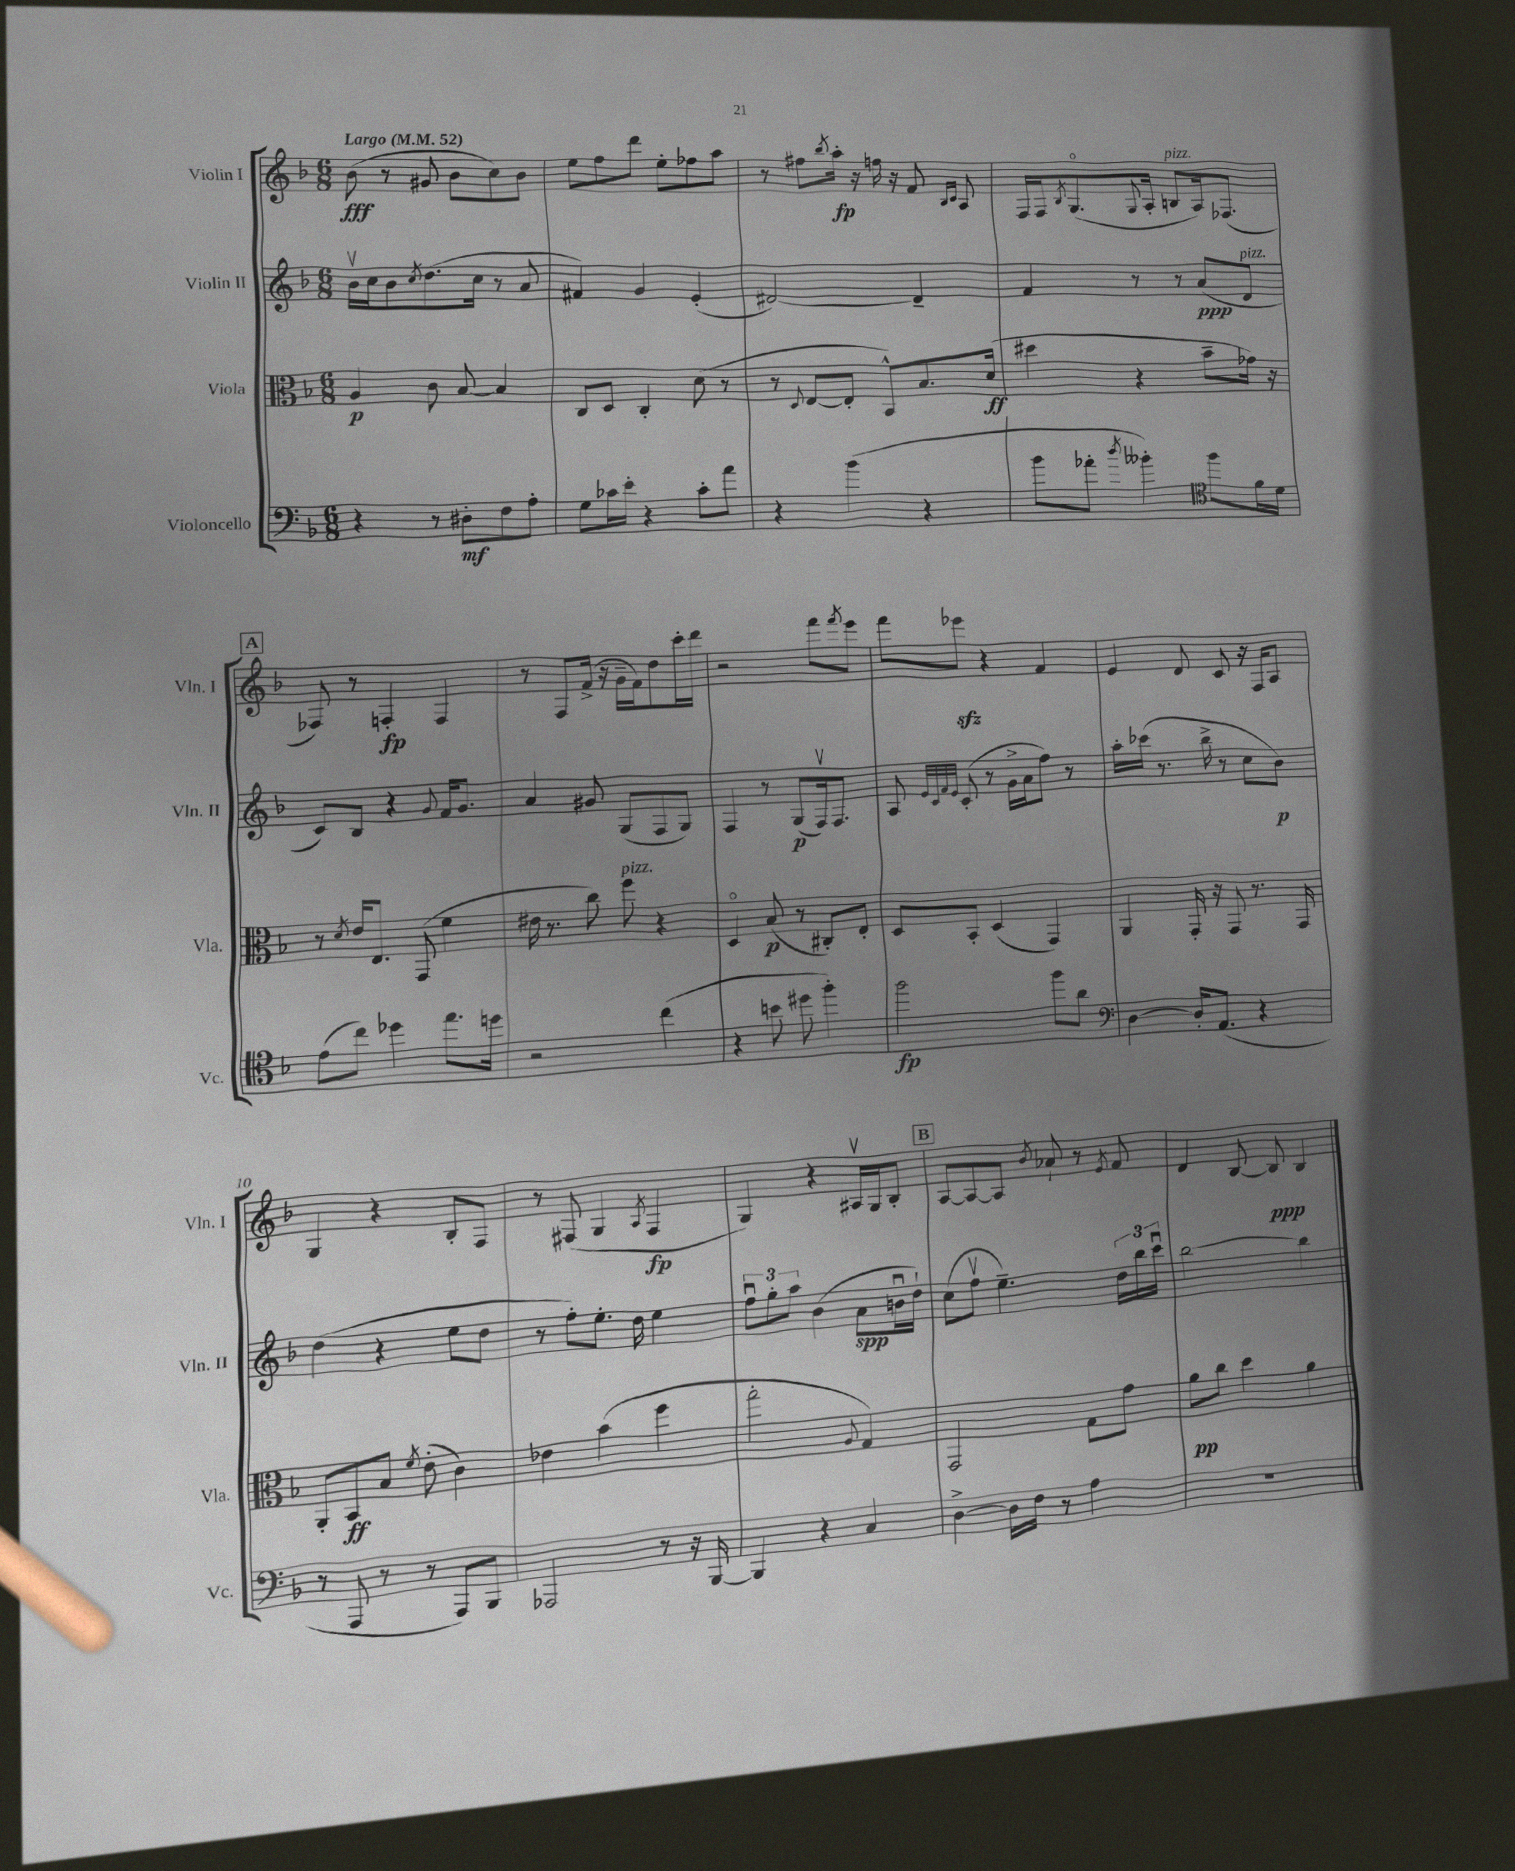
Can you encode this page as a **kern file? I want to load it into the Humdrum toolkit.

**kern	**dynam	**kern	**dynam	**kern	**dynam	**kern	**dynam
*part4	*part4	*part3	*part3	*part2	*part2	*part1	*part1
*staff4	*staff4	*staff3	*staff3	*staff2	*staff2	*staff1	*staff1
*I"Violoncello	*	*I"Viola	*	*I"Violin II	*	*I"Violin I	*
*I'Vc.	*	*I'Vla.	*	*I'Vln. II	*	*I'Vln. I	*
*clefF4	*	*clefC3	*	*clefG2	*	*clefG2	*
*k[b-]	*	*k[b-]	*	*k[b-]	*	*k[b-]	*
*M6/8	*	*M6/8	*	*M6/8	*	*M6/8	*
*MM52	*	*MM52	*	*MM52	*	*MM52	*
=1	=1	=1	=1	=1	=1	=1	=1
!	!	!	!	!	!	!LO:TX:a:B:t=Largo	!
4r	.	4A/	p	16b-v\LL	.	(8b-\	fff
.	.	.	.	16cc\J	.	.	.
.	.	.	.	8b-\	.	8r	.
.	.	.	.	8qcc/	.	.	.
8r	.	8c\	.	(8.dd\	.	8g#X/	.
8D#X'\L	mf	[8B-/	.	.	.	8b-\L	.
.	.	.	.	16cc\Jk	.	.	.
8F\	.	4B-/]	.	8r	.	8cc\)	.
8A'\J	.	.	.	8a/	.	8b-\J	.
=2	=2	=2	=2	=2	=2	=2	=2
8G\L	.	8C/L	.	4f#X/)	.	8ee\L	.
16c-X\L	.	8D/J	.	.	.	8ff\	.
16e'\JJ	.	.	.	.	.	.	.
4r	.	4C'/	.	4g/	.	8ddd\J	.
.	.	.	.	.	.	8ee'\L	.
8c-'\L	.	(8d\	.	(4e'/	.	8ff-X\	.
8a\J	.	8r	.	.	.	8aa\J	.
=3	=3	=3	=3	=3	=3	=3	=3
4r	.	8r	.	[2d#X/)	.	8r	.
.	.	8qqD/	.	.	.	.	.
.	.	[8E/L	.	.	.	8ff#X\L	.
.	.	.	.	.	.	8qbb-/	.
(4b-\	.	8E'/J]	.	.	.	16aa'\Jk	fp
.	.	.	.	.	.	16r	.
.	.	8BB-^^/L)	.	.	.	16ffn\	.
.	.	.	.	.	.	16r	.
4r	.	8.B-/	.	4d#~/]	.	8f/	.
.	.	.	.	.	.	16qqB-/LL	.
.	.	.	.	.	.	16qqc/JJ	.
.	.	.	.	.	.	8A/	.
.	.	(16d/Jk	ff	.	.	.	.
=4	=4	=4	=4	=4	=4	=4	=4
8b-\L	.	4dd#X\	.	4f/	.	16F/LL	.
.	.	.	.	.	.	16F/J	.
.	.	.	.	.	.	8qB-/	.
8a-X'\J	.	.	.	.	.	(8.G/	.
8qdd/	.	.	.	.	.	.	.
4b--X'\)	.	4r	.	8r	.	.	.
.	.	.	.	.	.	8qqG/	.
.	.	.	.	.	.	16A'/Jk	.
!	!	!	!	!	!	!LO:TX:a:i:t=pizz.	!
.	.	.	.	8r	.	8Bn/L	.
*clefC4	*	*	*	*	*	*	*
8ff\L	.	8b-~\L	.	(8a/L	ppp	16A/k)	.
.	.	.	.	.	.	(8.F-X/J	.
!	!	!	!	!LO:TX:a:i:t=pizz.	!	!	!
16f\L	.	16g-X\Jk)	.	8d/J	.	.	.
16d\JJ	.	16r	.	.	.	.	.
!!LO:LB:g=z
!!LO:REH:place=s1:t=A
=5	=5	=5	=5	=5	=5	=5	=5
(8e\L	.	8r	.	8c/L)	.	8F-X/)	.
.	.	8qd/	.	.	.	.	.
8cc\J)	.	16e/KL	.	8B-/J	.	8r	.
.	.	8.E/J	.	.	.	.	.
4dd-X\	.	.	.	4r	.	4Fn'/	fp
.	.	(8GG/	.	.	.	.	.
.	.	.	.	8qqg/	.	.	.
8.ee\L	.	4f\	.	16f/KL	.	4F/	.
.	.	.	.	8.g/J	.	.	.
16ddn\Jk	.	.	.	.	.	.	.
=6	=6	=6	=6	=6	=6	=6	=6
2r	.	16e#X\	.	4a/	.	8r	.
.	.	8.r	.	.	.	.	.
.	.	.	.	.	.	8F/L	.
.	.	8cc\)	.	8g#X/	.	(16f^/Jk	.
.	.	.	.	.	.	16r	.
!	!	!LO:TX:a:i:t=pizz.	!	!	!	!	!
.	.	8ff\	.	(8G/L	.	16g~\LL	.
.	.	.	.	.	.	16f\J)	.
(4cc\	.	4r	.	8F/	.	8dd\	.
.	.	.	.	8G/J)	.	16ccc'\L	.
.	.	.	.	.	.	16ddd\JJ	.
=7	=7	=7	=7	=7	=7	=7	=7
4r	.	4D/	.	4F/	.	2r	.
8bn\	.	(8B-/	p	8r	.	.	.
8dd#X\	.	8r	.	(8G/L	p	.	.
4ff'\)	.	8C#X'/L)	.	16Fv/k)	.	8fff\L	.
.	.	.	.	8.F/J	.	.	.
.	.	.	.	.	.	8qfff/	.
.	.	8E'/J	.	.	.	8eee\J	.
=8	=8	=8	=8	=8	=8	=8	=8
2ff\	fp	8D/L	.	8A/	.	8fff\L	.
.	.	.	.	32qqe/LLL	.	.	.
.	.	.	.	32qqc/	.	.	.
.	.	.	.	32qqf/	.	.	.
.	.	.	.	32qqe/JJJ	.	.	.
.	.	8BB-'/J	.	(8c'/	.	8eee-Xzz\J	.
.	.	(4D/	.	8r	.	4r	.
.	.	.	.	16g^\LL	.	.	.
.	.	.	.	16a\J	.	.	.
8ff\L	.	4GG/)	.	8ff\J)	.	4f/	.
8a\J	.	.	.	8r	.	.	.
=9	=9	=9	=9	=9	=9	=9	=9
*clefF4	*	*	*	*	*	*	*
[4D\	.	4AA/	.	16aa'\LL	.	4e/	.
.	.	.	.	(16ccc-X\JJ	.	.	.
.	.	.	.	8.r	.	.	.
16D'/KL]	.	16GG'/	.	.	.	8d/	.
(8.AA/J	.	16r	.	16bb-^\	.	.	.
.	.	8GG/	.	8r	.	8c/	.
4r	.	8.r	.	8cc\L	.	16r	.
.	.	.	.	.	.	16F/KL	.
.	.	.	.	8b-\J)	p	8A/J	.
.	.	16GG/	.	.	.	.	.
!!LO:LB:g=z
=10	=10	=10	=10	=10	=10	=10	=10
8r	.	8AA'/L	.	(4dd\	.	4G/	.
8AAA/	.	8BB-/	ff	.	.	.	.
8r	.	8B-/J	.	4r	.	4r	.
.	.	8qf/	.	.	.	.	.
8r	.	(8e'\	.	.	.	.	.
8AAA/L)	.	4c\)	.	8ee\L	.	8B-'/L	.
8BBB-/J	.	.	.	8dd\J	.	8F/J	.
=11	=11	=11	=11	=11	=11	=11	=11
2AAA-X/	.	4e-X\	.	8r	.	8r	.
.	.	.	.	8ff'\L)	.	(8F#X/	.
.	.	(4b-\	.	8.ee'\J	.	4G/	.
.	.	.	.	16dd\	.	.	.
.	.	.	.	.	.	8qA/	.
8r	.	4ff\	.	4ee\	.	4F#/	fp
16r	.	.	.	.	.	.	.
[16BBB-/	.	.	.	.	.	.	.
=12	=12	=12	=12	=12	=12	=12	=12
4BBB-/]	.	2gg'\	.	12ffu\L	.	4G/)	.
.	.	.	.	12gg'\	.	.	.
.	.	.	.	12aa\J	.	.	.
4r	.	.	.	(4b-\	.	4r	.
.	.	8qqA/	.	.	.	.	.
4C/	.	4G/)	.	8a\L	spp	16A#Xv/LL	.
.	.	.	.	.	.	16G/J	.
.	.	.	.	16bnu\L	.	8B-'/J	.
.	.	.	.	16dd`\JJ)	.	.	.
!!LO:REH:place=s1:t=B
=13	=13	=13	=13	=13	=13	=13	=13
[4D^\	.	2GG/	.	(8cc\L	.	[8A/L	.
.	.	.	.	8ffv\J	.	8A/_	.
16D\LL]	.	.	.	4.ee~\)	.	8A/J]	.
16F\JJ	.	.	.	.	.	.	.
.	.	.	.	.	.	8qb-/	.
8r	.	.	.	.	.	8a-X`/	.
4A\	.	8G\L	.	.	.	8r	.
.	.	.	.	.	.	8qe/	.
.	.	8g\J	.	24dd\LL	.	8f/	.
.	.	.	.	24bb-\	.	.	.
.	.	.	.	24cccu\JJ	.	.	.
=14	=14	=14	=14	=14	=14	=14	=14
2.r	.	8a\L	pp	[2bb-\	.	4d/	.
.	.	8cc\J	.	.	.	.	.
.	.	4dd\	.	.	.	[8B-/	.
.	.	.	.	.	.	8B-/]	ppp
.	.	4a\	.	4bb-\]	.	4B-/	.
==	==	==	==	==	==	==	==
*-	*-	*-	*-	*-	*-	*-	*-
